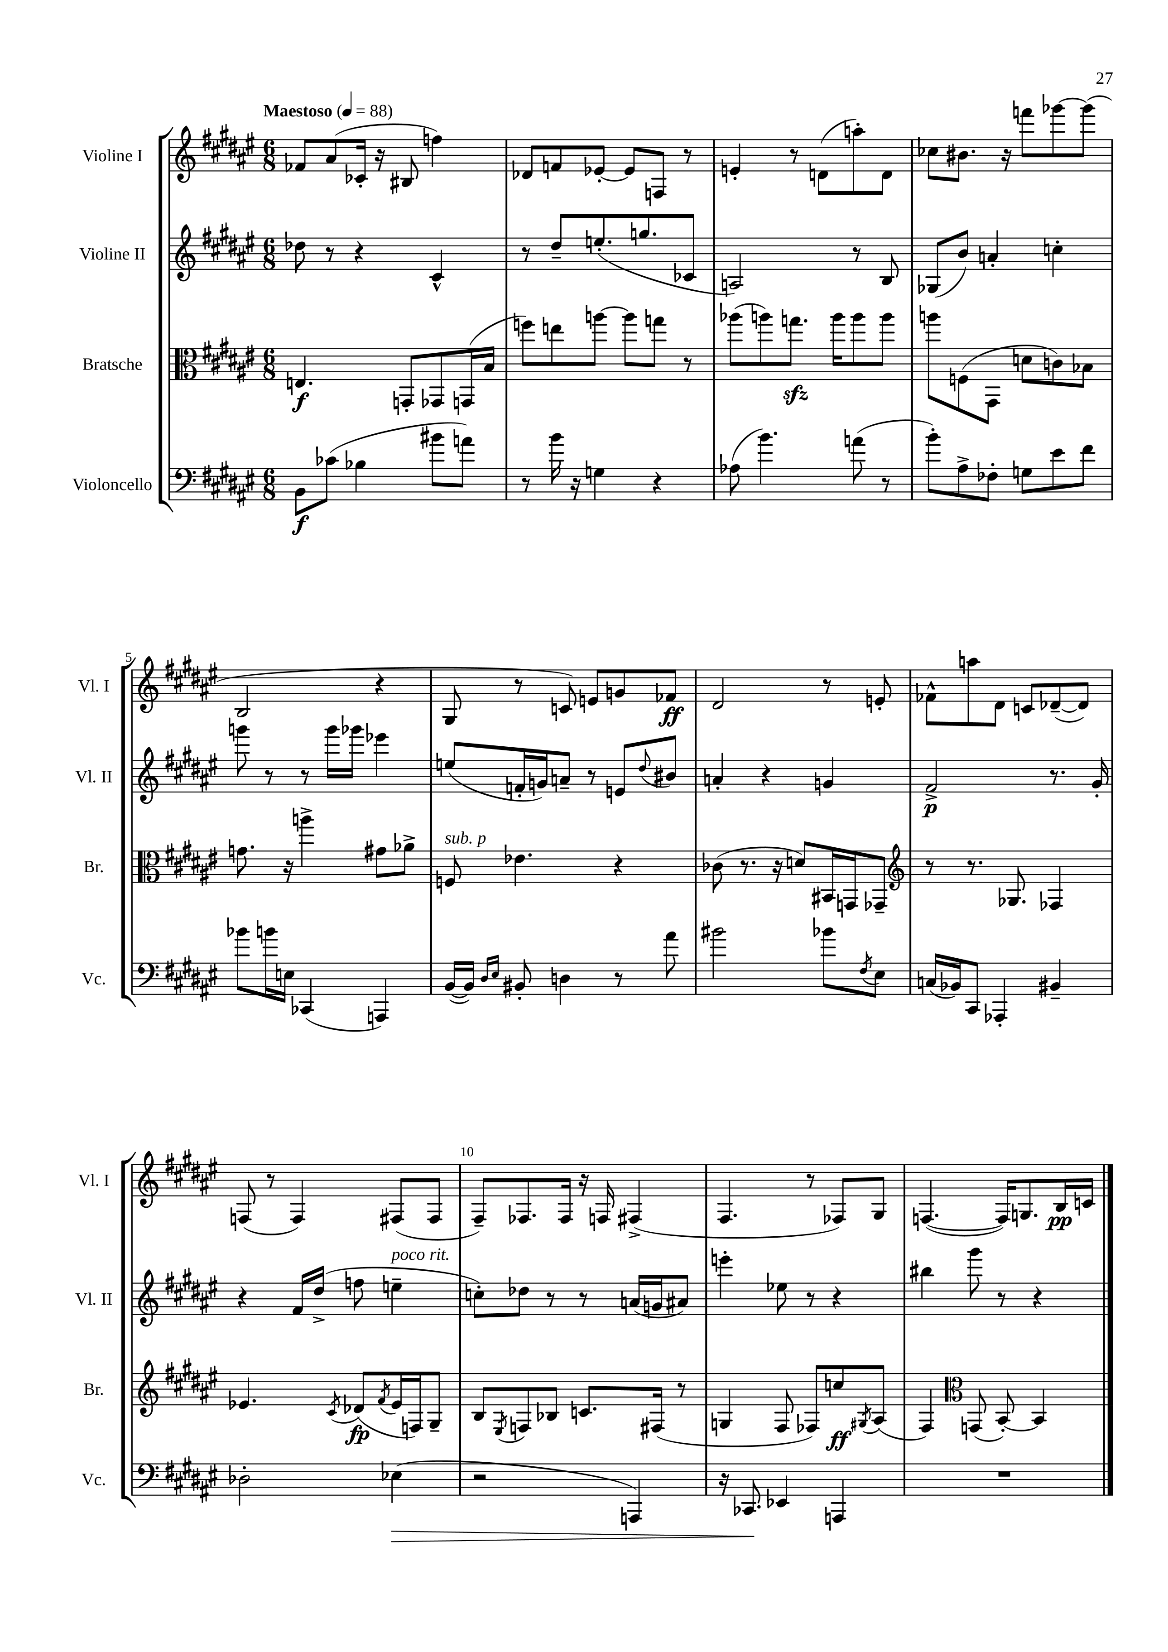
<<
\new StaffGroup <<
\new Staff = "s0" \with { instrumentName = "Violine I" shortInstrumentName = "Vl. I" } {
    \clef treble \key fis \major \numericTimeSignature \time 6/8 \tempo "Maestoso" 4 = 88
    fes'8 ais'8( ces'16-. r16 bis8 f''4) |
    des'8 f'8 ees'8~-. ees'8 f8 r8 |
    e'4-. r8 d'8( a''8-.) d'8 |
    ces''8 bis'8. r16 f'''8 ges'''8~ ges'''8( |
    b2 r4 |
    gis8 r8 c'8) e'8 g'8 fes'8\ff |
    dis'2 r8 e'8-. |
    fes'8-^ a''8 dis'8 c'8 des'8~--( des'8) |
    f8( r8 f4) fis8( fis8 |
    fis8--) fes8. fes16 r16 f16 fis4->( |
    fis4. r8 fes8) gis8 |
    f4.~( f16) g8. b16\pp c'16 \bar "|." |
}
\new Staff = "s1" \with { instrumentName = "Violine II" shortInstrumentName = "Vl. II" } {
    \clef treble \key fis \major \numericTimeSignature \time 6/8
    des''8 r8 r4 cis'4-^ |
    r8 dis''8-- e''8.-.( g''8. ces'8 |
    a2) r8 b8 |
    ges8( b'8) a'4-. c''4-. |
    g'''8 r8 r8 g'''16 ges'''16 ees'''4 |
    e''8( f'16-. g'16) a'8-- r8 e'8 \appoggiatura { dis''8 } bis'8 |
    a'4-. r4 g'4 |
    fis'2->\p r8. gis'16-. |
    r4 fis'16 dis''16->( f''8 e''4--^\markup { \italic "poco rit." } |
    c''8-.) des''8 r8 r8 a'16( g'16 ais'8) |
    e'''4-. ees''8 r8 r4 |
    bis''4 gis'''8 r8 r4 \bar "|." |
}
\new Staff = "s2" \with { instrumentName = "Bratsche" shortInstrumentName = "Br." } {
    \clef alto \key fis \major \numericTimeSignature \time 6/8
    e4.\f g,8-. ges,8 g,16( b16 |
    f''8) e''8 a''8~ a''8 g''8 r8 |
    aes''8( a''8) g''8.\sfz a''16 a''8 a''8 |
    a''8 f8( gis,8 d'8 c'8) bes8 |
    g'8. r16 a''4-> gis'8 aes'8-> |
    f8^\markup { \italic "sub. p" } ees'4. r4 |
    ces'8( r8. r16 d'8) bis,16 g,16 ges,8-- |
    \clef treble r8 r8. ges8. fes4 |
    ees'4. \acciaccatura { cis'8 } des'8\fp( \acciaccatura { fis'8 } ees'16 f16) gis8-- |
    b8 \acciaccatura { eis8 } f8 bes8 c'8. fis16( r8 |
    g4 fis8 fes8) c''8\ff \acciaccatura { gis8 } ais8( |
    fis4) \clef alto g,8( b,8~-.) b,4 \bar "|." |
}
\new Staff = "s3" \with { instrumentName = "Violoncello" shortInstrumentName = "Vc." } {
    \clef bass \key fis \major \numericTimeSignature \time 6/8
    b,8\f ces'8( bes4 bis'8 a'8) |
    r8 b'16 r16 g4 r4 |
    aes8( b'4.) a'8( r8 |
    b'8-.) ais8-> fes8-. g8 eis'8 fis'8 |
    bes'8 b'16 e16 ces,4( a,,4) |
    b,16~( b,16) \grace { dis16 eis16 } bis,8-. d4 r8 ais'8 |
    bis'2 bes'8 \acciaccatura { fis8 } eis8 |
    c16( bes,16) cis,8 aes,,4-. bis,4-- |
    des2-. ees4\>( |
    r2 a,,4) |
    r16 ces,8.\! ees,4 a,,4 |
    R2. \bar "|." |
}
>>
>>
\layout { \context { \Score \override BarNumber.break-visibility = ##(#f #t #t) barNumberVisibility = #(every-nth-bar-number-visible 5) } }
